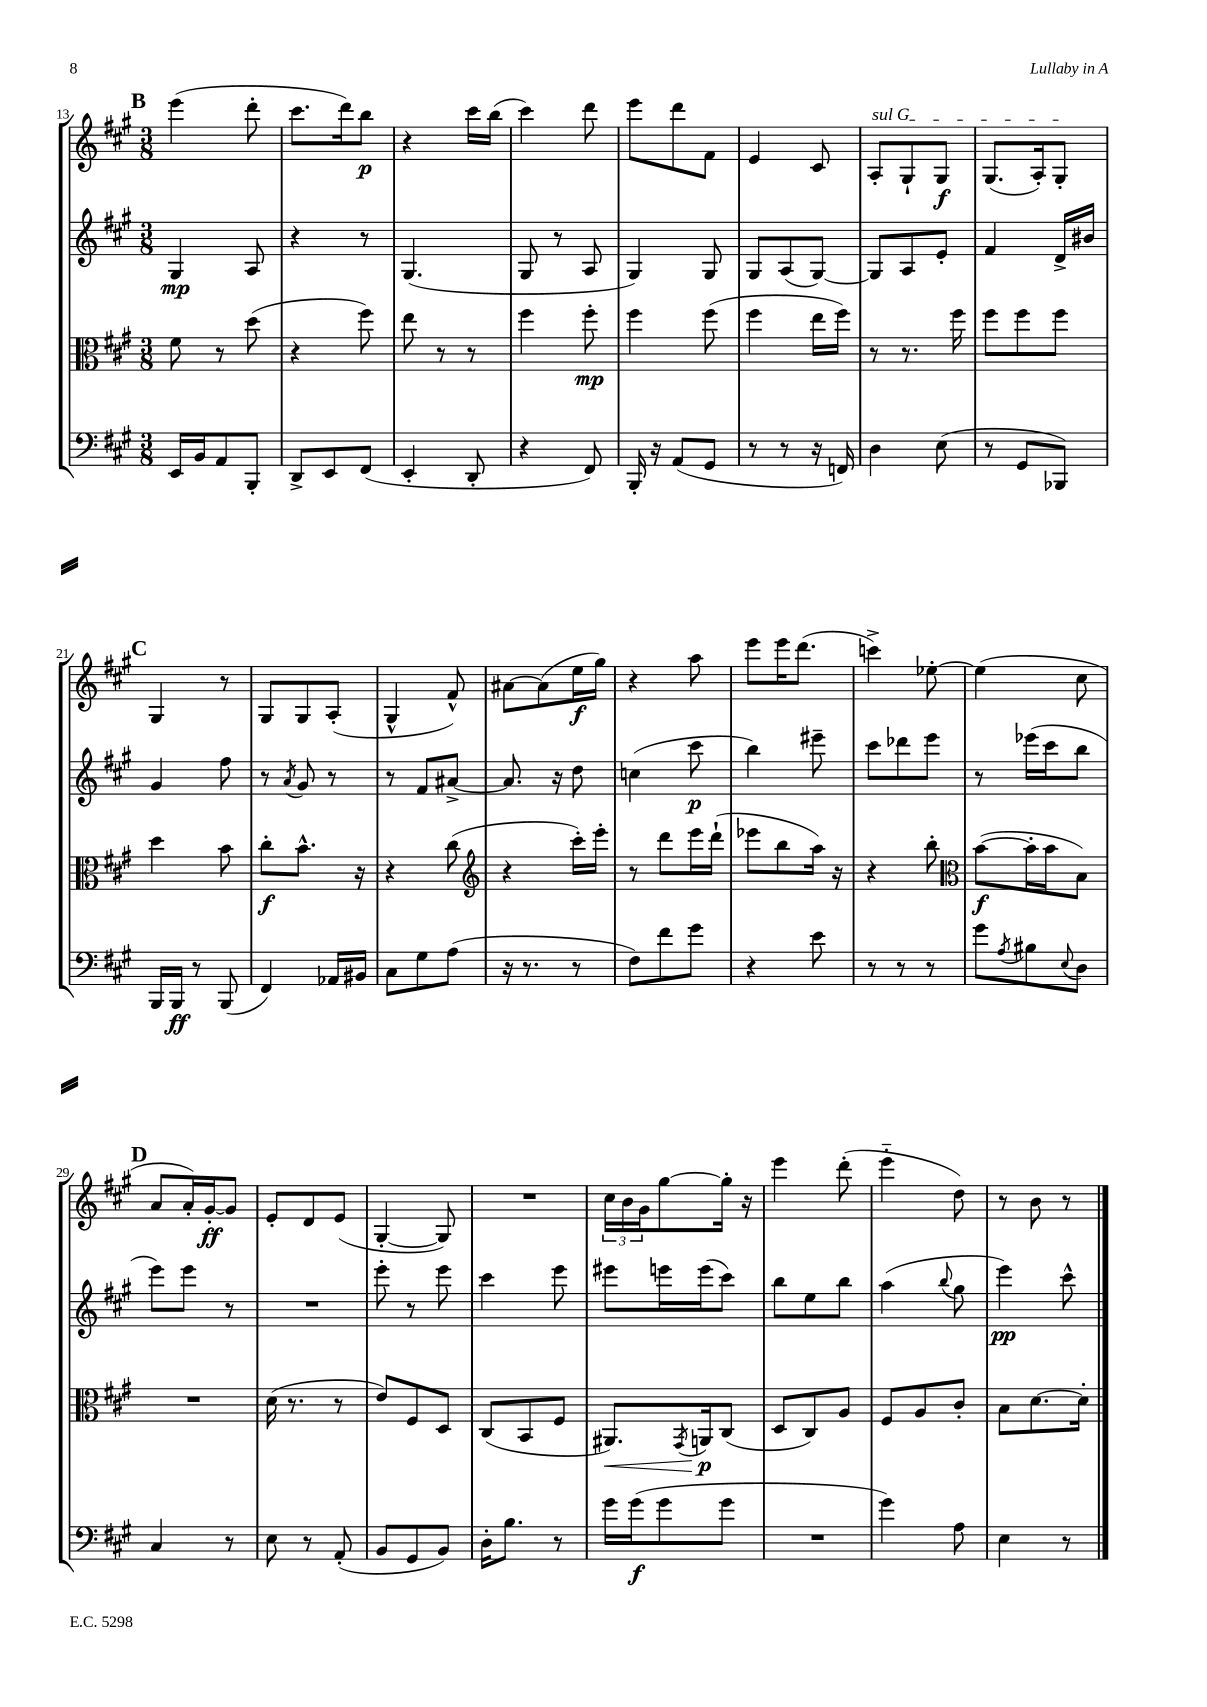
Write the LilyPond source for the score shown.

<<
\new StaffGroup <<
\new Staff = "s0" {
    \clef treble \key a \major \numericTimeSignature \time 3/8
    \mark \markup { \bold "B" } e'''4( d'''8-. |
    cis'''8. d'''16) b''8\p |
    r4 cis'''16 b''16( |
    cis'''4) d'''8 |
    e'''8 d'''8 fis'8 |
    e'4 cis'8 |
    \once \override TextSpanner.bound-details.left.text = \markup { \italic "sul G" } a8-.\startTextSpan gis8-! gis8\f |
    gis8.( a16-.) gis8-.\stopTextSpan |
    \mark \markup { \bold "C" } gis4 r8 |
    gis8 gis8 a8-.( |
    gis4-^ fis'8-^) |
    ais'8~ ais'8( e''16\f gis''16) |
    r4 a''8 |
    e'''8 e'''16 d'''8.( |
    c'''4->) ees''8~-. |
    ees''4( cis''8 |
    \mark \markup { \bold "D" } a'8 a'16-.) gis'16~-.\ff gis'8 |
    e'8-. d'8 e'8( |
    gis4~-. gis8) |
    R4. |
    \tuplet 3/2 { cis''16 b'16 gis'16 } gis''8~ gis''16-. r16 |
    e'''4 d'''8-.( |
    e'''4-_ d''8) |
    r8 b'8 r8 \bar "|." |
}
\new Staff = "s1" {
    \clef treble \key a \major \numericTimeSignature \time 3/8
    \mark \markup { \bold "B" } gis4\mp a8 |
    r4 r8 |
    gis4.( |
    gis8 r8 a8 |
    gis4) gis8 |
    gis8 a8( gis8~) |
    gis8 a8 e'8-. |
    fis'4 d'16-> bis'16 |
    \mark \markup { \bold "C" } gis'4 fis''8 |
    r8 \acciaccatura { a'8 } gis'8 r8 |
    r8 fis'8 ais'8~-> |
    ais'8. r16 d''8 |
    c''4( cis'''8\p |
    b''4) eis'''8-- |
    cis'''8 des'''8 e'''8 |
    r8 ees'''16( cis'''16 b''8 |
    \mark \markup { \bold "D" } e'''8) e'''8 r8 |
    R4. |
    e'''8-. r8 e'''8 |
    cis'''4 e'''8 |
    eis'''8 e'''16 e'''16( cis'''8) |
    b''8 e''8 b''8 |
    a''4( \appoggiatura { b''8 } gis''8 |
    e'''4\pp) cis'''8-^ \bar "|." |
}
\new Staff = "s2" {
    \clef alto \key a \major \numericTimeSignature \time 3/8
    \mark \markup { \bold "B" } fis'8 r8 d''8( |
    r4 fis''8) |
    e''8 r8 r8 |
    fis''4 fis''8-.\mp |
    fis''4 fis''8( |
    fis''4 e''16 fis''16) |
    r8 r8. fis''16 |
    fis''8 fis''8 fis''8 |
    \mark \markup { \bold "C" } d''4 b'8 |
    cis''8-.\f b'8.-^ r16 |
    r4 cis''8( |
    \clef treble r4 cis'''16-.) e'''16-. |
    r8 d'''8 e'''16 d'''16-!( |
    ees'''8 b''8 a''16) r16 |
    r4 b''8-. |
    \clef alto b'8~\f( b'16-. b'16 b8) |
    \mark \markup { \bold "D" } R4. |
    d'16( r8. r8 |
    e'8) fis8 d8 |
    cis8( b,8 fis8 |
    ais,8.\<) \acciaccatura { gis,8 } a,16\p\! cis8( |
    d8 cis8) a8 |
    fis8 a8 cis'8-. |
    b8 d'8.~ d'16-. \bar "|." |
}
\new Staff = "s3" {
    \clef bass \key a \major \numericTimeSignature \time 3/8
    \mark \markup { \bold "B" } e,16 b,16 a,8 b,,8-. |
    d,8-> e,8 fis,8( |
    e,4-. d,8-. |
    r4 fis,8) |
    b,,16-. r16 a,8( gis,8 |
    r8 r8 r16 f,16) |
    d4 e8( |
    r8 gis,8 bes,,8) |
    \mark \markup { \bold "C" } b,,16 b,,16\ff r8 b,,8( |
    fis,4) aes,16 bis,16 |
    cis8 gis8 a8( |
    r16 r8. r8 |
    fis8) fis'8 gis'8 |
    r4 e'8 |
    r8 r8 r8 |
    gis'8 \acciaccatura { a8 } bis8 \appoggiatura { e8 } d8 |
    \mark \markup { \bold "D" } cis4 r8 |
    e8 r8 a,8-.( |
    b,8 gis,8 b,8) |
    d16-. b8. r8 |
    gis'16 gis'16\f( gis'8 gis'8 |
    R4. |
    gis'4) a8 |
    e4 r8 \bar "|." |
}
>>
>>
\layout { \context { \Score currentBarNumber = #13 } }
